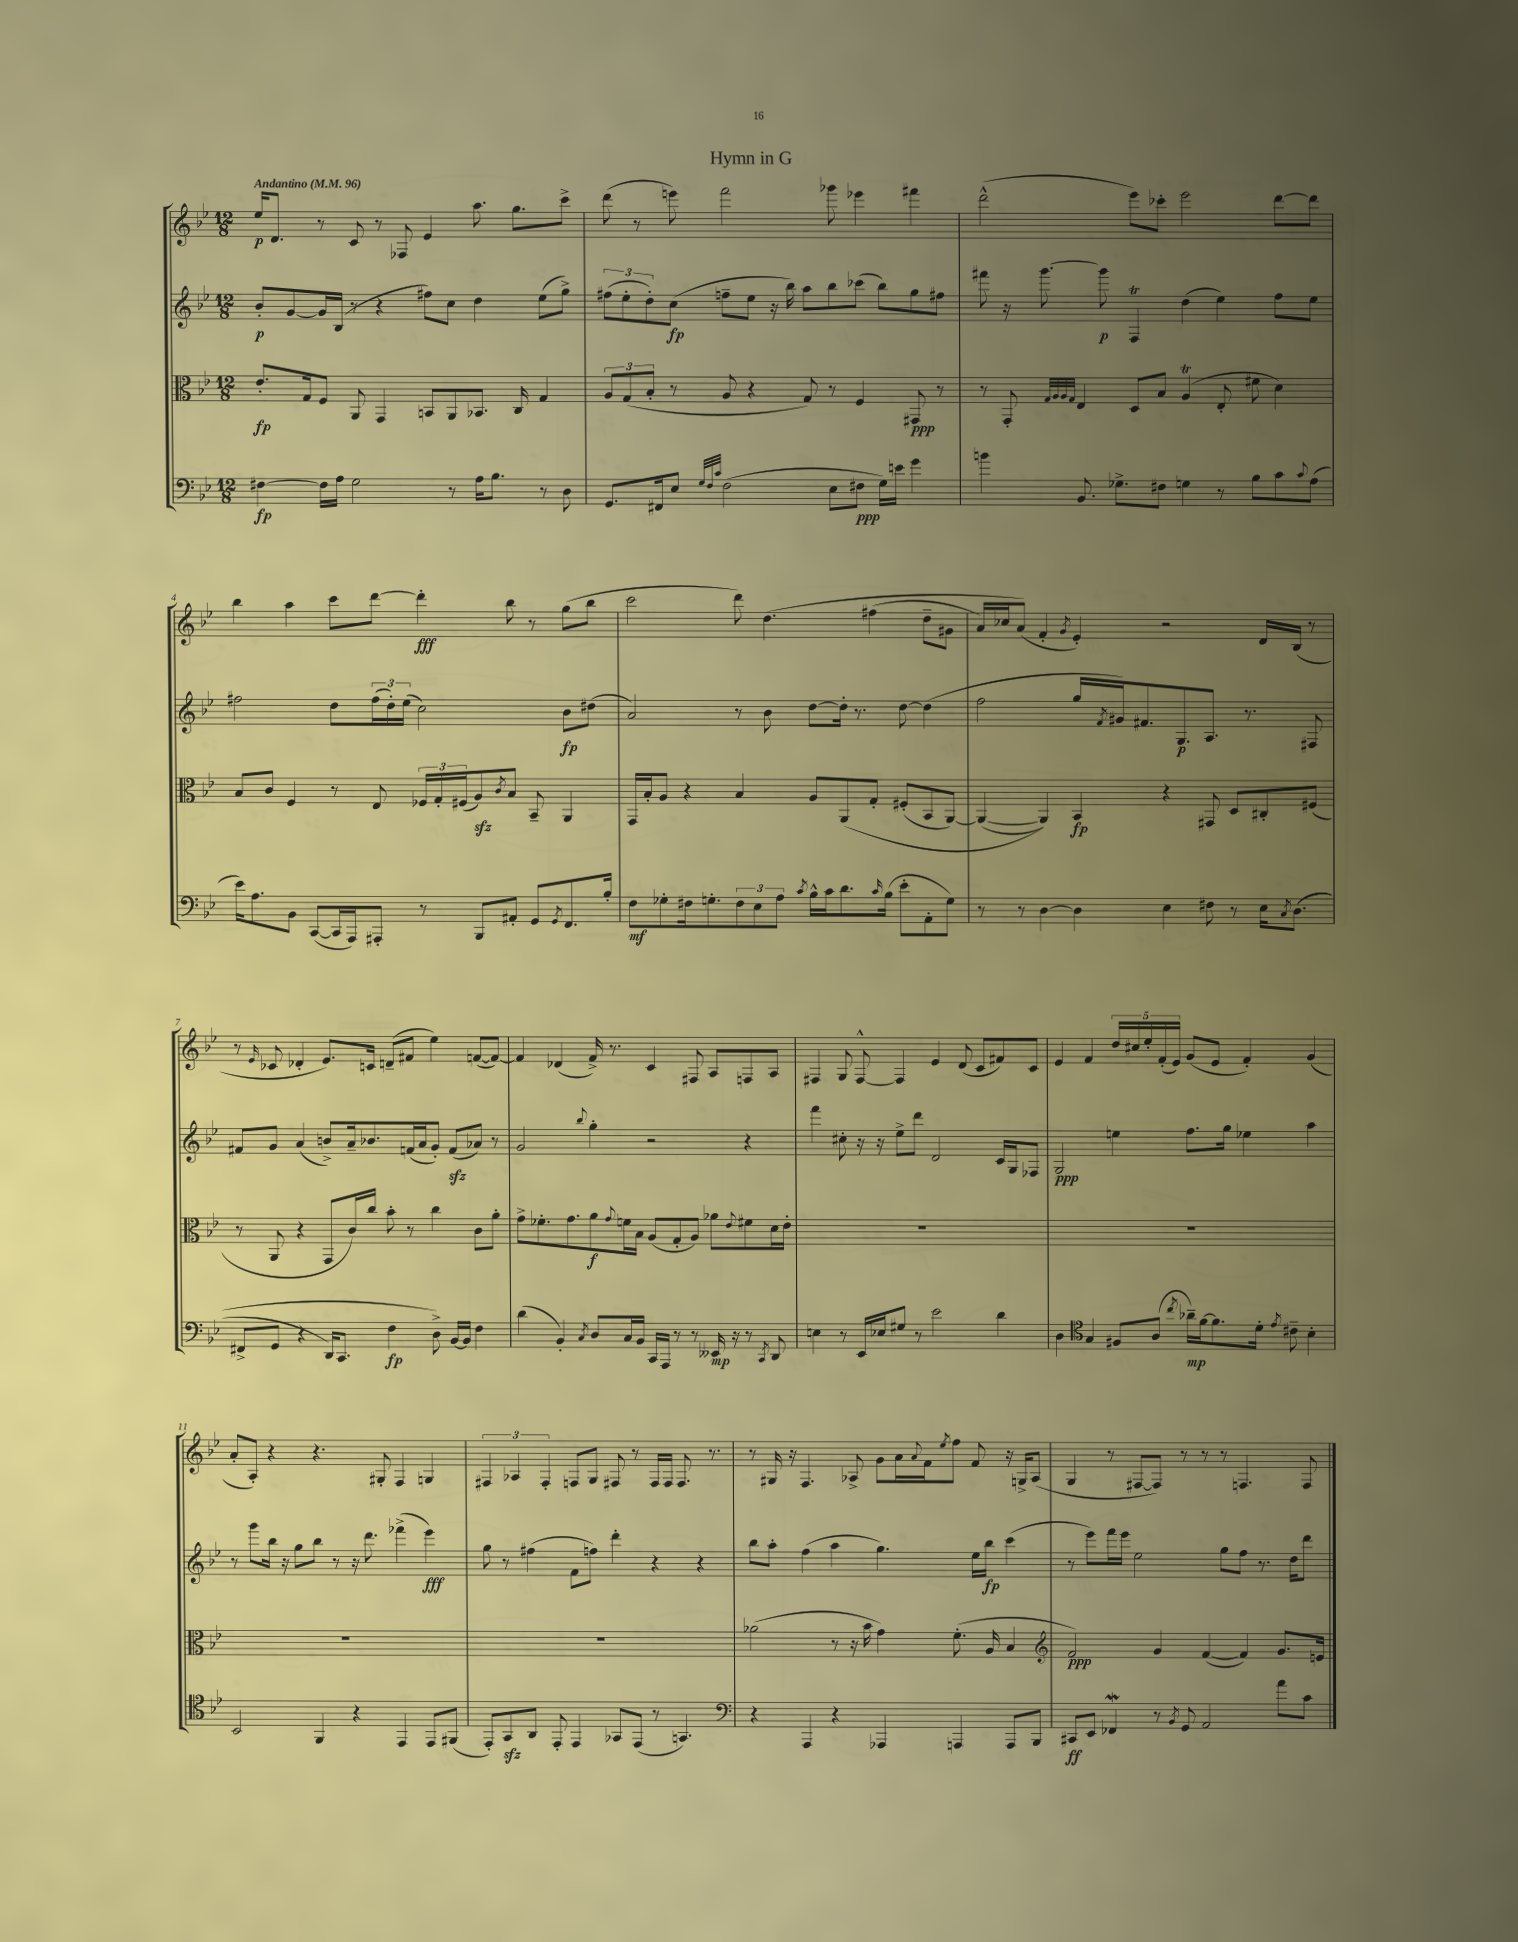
\header { title = "Hymn in G" }
<<
\new StaffGroup <<
\new Staff = "s0" {
    \clef treble \key bes \major \numericTimeSignature \time 12/8 \tempo "Andantino" 4 = 96
    ees''16\p d'8. r8 c'8 r8 fes8 ees'4 a''8. g''8. c'''8-> |
    d'''8( r8 e'''8) f'''2 ges'''8 ees'''4 fis'''4 |
    d'''2-^( ees'''8) ces'''8-. ees'''2 d'''8~ d'''8 |
    bes''4 a''4 c'''8 d'''8~ d'''4-.\fff bes''8 r8 g''8( bes''8 |
    c'''2 d'''8) d''4.\( fis''4( d''8-- gis'8 |
    a'16) ces''16 a'8(\) f'4-. \acciaccatura { g'8 } ees'4-.) r2 d'16 bes16( r8 |
    r8 \grace { ees'16 } ces'8 des'4-. ees'8.) c'16 d'8--( fis'8 ees''4) f'8~( f'8~) |
    f'4 des'4( f'16->) r8. c'4 fis8 a8 f8 a8 |
    fis4 g8 fis8~-^ fis4 ees'4 d'8( c'8 fis'8) c'8 |
    ees'4 f'4 \tuplet 5/4 { d''16 cis''16 ees''16-. f'16-.( ees'16) } g'8( ees'8 f'4-.) g'4( |
    a'8-. a8-.) r4 r4. gis8-. f4 g4 |
    \tuplet 3/2 { fis4 aes4 fis4-. } f8 g8 fis8 r8 fis16 fis16 fis8. r8. |
    r8 gis16 r16 f4. aes8-> g'8 a'16 \appoggiatura { a'8 } f'16 \acciaccatura { ees''8 } f''8 f'8 r16 g16-> aes8( |
    g4 r8 fis8~ fis8) r8 r8 r8 f4. f8 \bar "|." |
}
\new Staff = "s1" {
    \clef treble \key bes \major \numericTimeSignature \time 12/8
    bes'8-.\p g'8~ g'16 bes16( r8 r4 fis''8) c''8 d''4 ees''8( g''8->) |
    \tuplet 3/2 { fis''8( ees''8-. d''8-.) } c''8\fp( f''8-- ees''8 r16 bes''16) a''8 bes''8 ces'''8( bes''8) g''8 fis''8 |
    fis'''8 r16 g'''8.~ g'''8\p f4\trill d''4( ees''4) f''8 ees''8 |
    fis''2 d''8 \tuplet 3/2 { fis''16( d''16-.) ees''16( } c''2) bes'8\fp dis''8( |
    a'2) r8 bes'8 d''8~ d''16-. r8. d''8~ d''4( |
    f''2 g''16 \acciaccatura { f'8 } gis'16) fis'8. g8.\p a8. r8. fis8 |
    fis'8 g'8 a'4( b'8->) a'16-- bes'8. f'16( a'16 g'8-.) f'8\sfz( aes'8) r8 |
    g'2 \appoggiatura { bes''8 } g''4-. r2 r4 |
    f'''4 cis''8-. r16 r16 ees''8-> d'''8 d'2 c'16 g16 fes8 |
    g2\ppp e''4 f''8. g''16 ees''4 a''4 |
    r8 g'''8 bes''16 r16 g''8 bes''8 r8 r16 d'''8. fes'''4->( ees'''4\fff) |
    g''8 r8 fis''4( f'8 f''8) d'''4-. r4 r4 |
    bes''8 a''8-. f''4( a''4 g''4.) ees''16 bes''16\fp c'''4( |
    r8 ees'''8) f'''16 ees'''16 ees''2 g''8 f''8 r8. d''16 d'''8 \bar "|." |
}
\new Staff = "s2" {
    \clef alto \key bes \major \numericTimeSignature \time 12/8
    ees'8.-.\fp g16 f8 a,8 g,4 b,8 a,8 bes,8. c16 g4 |
    \tuplet 3/2 { a8 g8( bes8-. } r8 a8 r4 g8) r8 f4 gis,8\ppp r8 |
    r8 g,8-. \grace { g32 a32 a32 g32 } ees4 d8 bes8 a4\trill( ees8-. fis'8 d'4) |
    bes8 c'8 f4 r8 ees8 \tuplet 3/2 { fes16 g16-. fis16( } a8\sfz) \acciaccatura { c'8 } bes8 bes,8-- a,4 |
    g,16 bes16-. a8 r4 bes4 a8 a,8\( g8-. fis8-.( bes,8 a,8~) |
    a,4~( a,4)\) bes,4\fp r4 gis,8 d8 cis8-. fis8( |
    r8 a,8 r4 g,8 c'16) c''16 bes'8-. r8 c''4 c'8 a'8-. |
    g'8-> fes'8.-. g'8. a'8\f \appoggiatura { g'8 } f'16 bes16 a8( g8-. a8) aes'8 \appoggiatura { ees'8 } fis'8 d'16 ees'16-. |
    R1. |
    R1. |
    R1. |
    R1. |
    aes'2( r8 r16 bes'16 g'4) f'8.-.( a16 bes4 |
    \clef treble f'2\ppp) g'4 f'4~( f'4) g'8. e'16 \bar "|." |
}
\new Staff = "s3" {
    \clef bass \key bes \major \numericTimeSignature \time 12/8
    fis4~\fp fis16 a16 g2 r8 a16 bes8. r8 d8 |
    g,8. fis,16 ees8 \grace { g32 f32 c'32 } f2( ees8 fis8\ppp g16) e'16 g'4 |
    b'4 bes,8. ges8.-> fis8 g4 r8 bes8 c'8 \appoggiatura { c'8 } a8( |
    ees'16) a8. bes,8 c,8~( c,16 a,,16) ais,,8-. r8 bes,,8 ais,8-. g,8 \acciaccatura { g,8 } f,8. bes16-. |
    f8\mf ges8-. fis16 g8.-. \tuplet 3/2 { fis8 ees8 a8 } \acciaccatura { c'8 } bes16-^ c'16 d'8. \grace { c'16 } bes16( ees'8-. a,8-. g8) |
    r8 r8 d4~ d4 ees4 fis8 r8 ees16 \acciaccatura { c8 } d8.(\( |
    fis,8-> g,8 r4 d,16) c,8. f4\fp d8->\) bes,16~ bes,16 f4 |
    d'4( bes,4-.) \acciaccatura { c8 } d8 c16 bes,16 c,16 a,,16 r8 r8 eeses,16\mp r16 r8 \acciaccatura { c,8 } d,8 |
    e4 r8 ees,16 ees16 gis8 r8 ees'2 d'4 |
    d4 \clef tenor g4 fis8 a8( \acciaccatura { c''8 } aes'16--\mp) f'16~ f'8. d'16-. \acciaccatura { ees'8 } cis'8-- bes4-. |
    bes,2 f,4 r4 ees,4 ees,8 fis,8( |
    ees,8-.) g,8\sfz a,8 ees,8-. ees,4 ges,8 ees,8( r8 g,4.) |
    \clef bass r4 a,,4 r4 aes,,4 a,,4 a,,8 bes,,8 |
    cis,8\ff ees,8 fes,4\mordent r8 \acciaccatura { bes,8 } g,8 a,2 a'8 c'8 \bar "|." |
}
>>
>>
